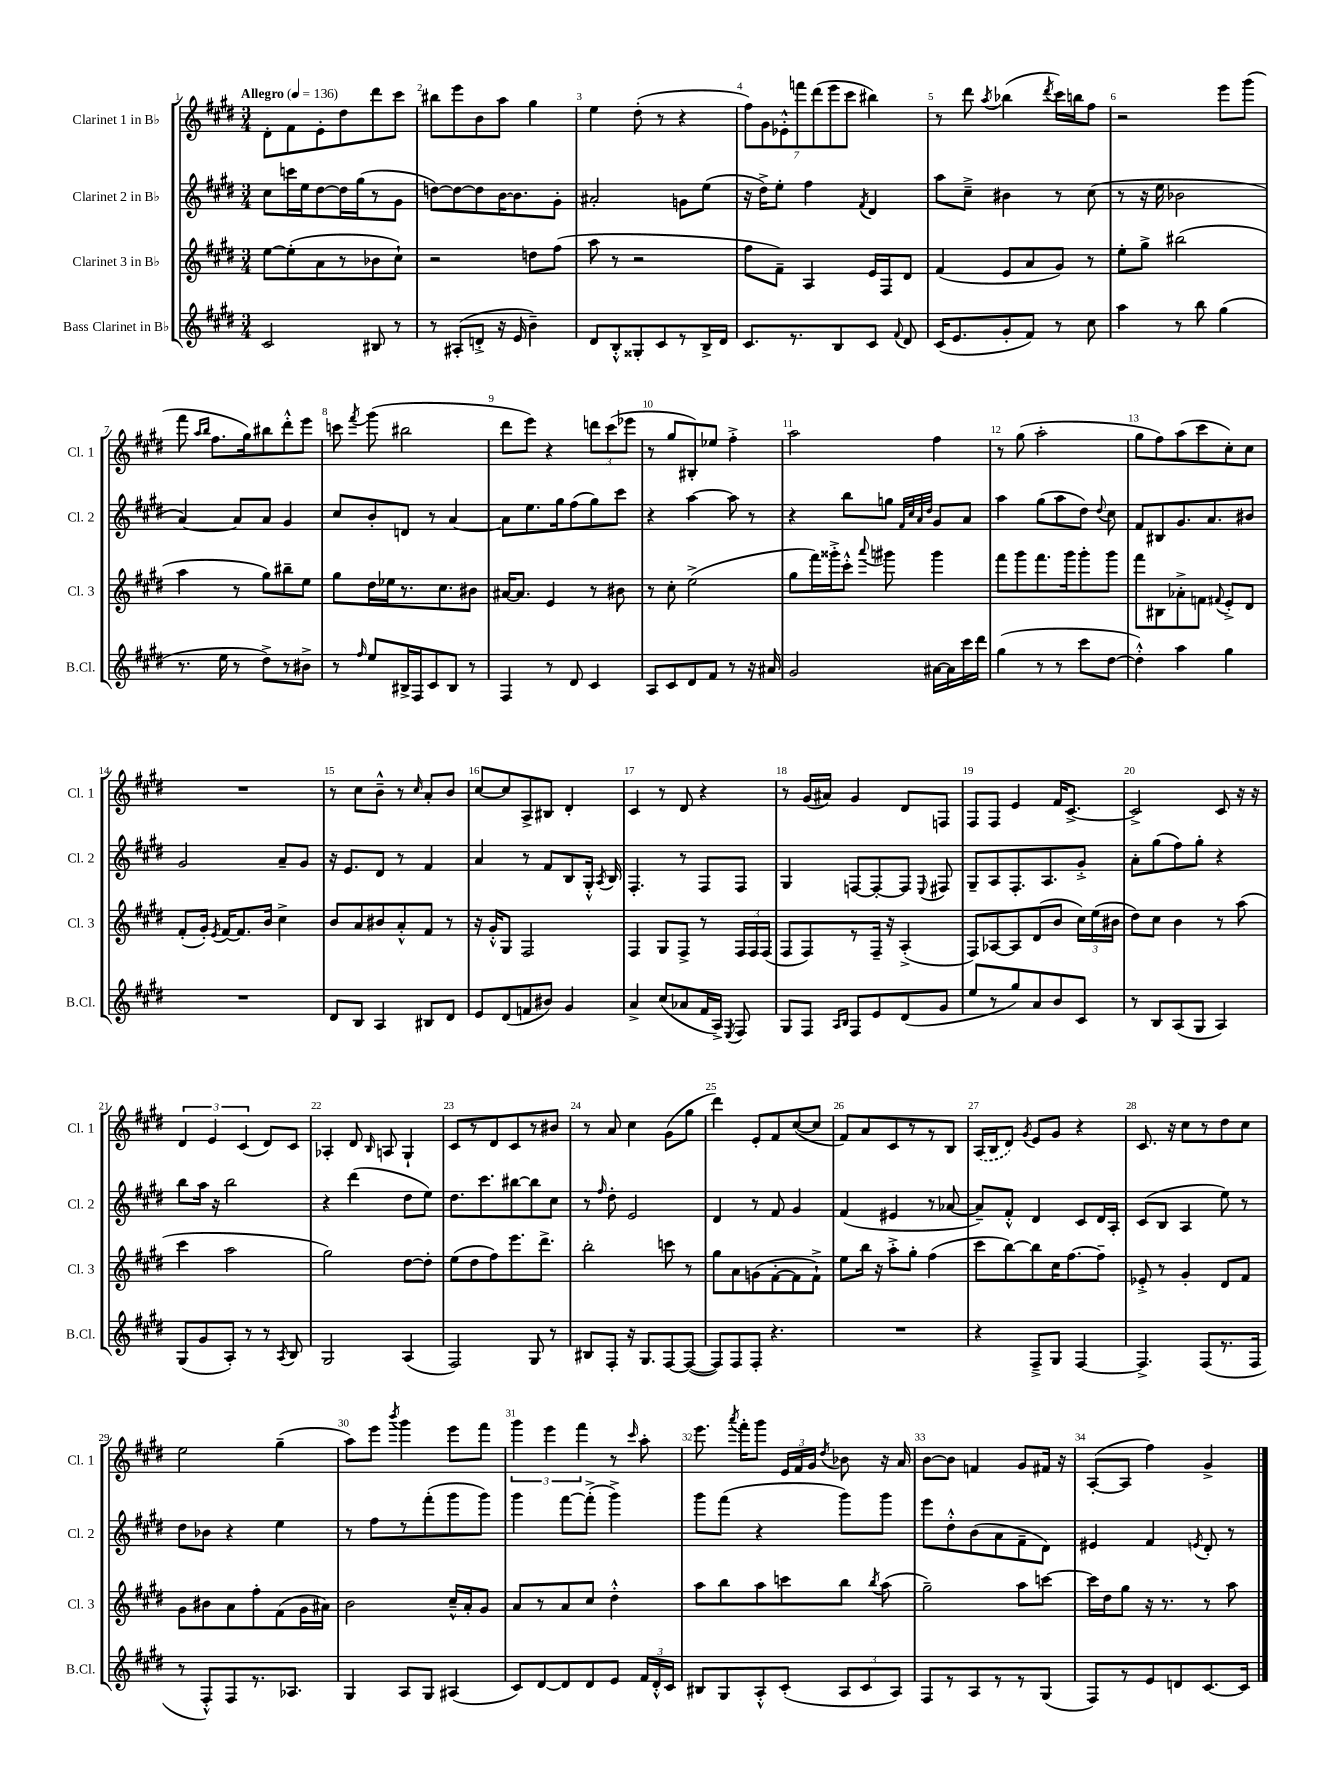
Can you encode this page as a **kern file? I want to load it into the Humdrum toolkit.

**kern	**kern	**kern	**kern
*staff4	*staff3	*staff2	*staff1
*clefG2	*clefG2	*clefG2	*clefG2
*k[f#c#g#d#]	*k[f#c#g#d#]	*k[f#c#g#d#]	*k[f#c#g#d#]
*M3/4	*M3/4	*M3/4	*M3/4
*MM136	*MM136	*MM136	*MM136
2c#/	[8ee\L	8cc#\L	8d#'\L
.	(8ee'\]	16ccc\L	8f#\
.	.	16ee\J	.
.	8a\	[8dd#\	8e'\
.	8r	16dd#\]L	8dd#\
.	.	(16gg#\J	.
8B#/	8b-\	8r	8ddd#\
8r	8cc#`\J)	8g#\J	8ccc#\J
=	=	=	=
8r	2r	[8dd\L)	8bb#\L
(8A#'/L	.	8dd\_	8eee\
8d'^/J	.	8dd\]	8b\
16r	.	[16b\K	8aa\J
16e/	.	8.b\]	.
4b~\)	8dd\L	.	4gg#\
.	(8ff#\J	8g#'\J	.
=	=	=	=
8d#/L	8aa\	2a#'/	4ee\
8B'^^/	8r	.	.
8G##'/	2r	.	(8dd#'\
8c#/	.	.	8r
8r	.	8g\L	4r
16B^/L	.	(8ee\J	.
16d#/JJ	.	.	.
=	=	=	=
8.c#/L	8ff#\L	16r	14ff#\L)
.	.	16dd#^\LK)	.
.	.	.	14g#\
.	8f#~\J)	8ee'\J	.
.	.	.	14e-'^^\
8.r	.	.	.
.	.	.	14fff\
.	4A/	4ff#\	.
.	.	.	(14ddd#\
.	.	.	14eee\
8B/	.	.	.
.	.	.	14ccc#\J
.	.	8qf#/	.
8c#/J	16e/LL	4d#/	4bb#\)
.	16F#/J	.	.
8qqf#/	.	.	.
8d#/	8d#/J	.	.
=	=	=	=
(16c#/LK	(4f#/	8aa\L	8r
8.e/	.	.	.
.	.	8cc#~^\J	8ddd#\
.	.	.	8qaa/
8g#'/	8e/L	4b#\	(4bb-\
8f#/J)	8a/	.	.
.	.	.	8qddd#/
8r	8g#/J)	8r	16ccc#\LL)
.	.	.	16bb\J
8cc#\	8r	(8cc#\	8ff#\J
=	=	=	=
4aa\	8ee'\L	8r	2r
.	8gg#^\J	16r	.
.	.	16ee\	.
8r	(2bb#\	2b-\	.
8bb\	.	.	.
(4gg#\	.	.	8eee\L
.	.	.	(8ggg#\J
=	=	=	=
8.r	4aa\	[4a/)	8fff#\
.	.	.	16qqaa/LL
.	.	.	16qqbb/JJ
.	.	.	8.ff#\L
16ee\	.	.	.
8r	8r	8a/]L	.
.	.	.	16gg#\k)
8dd#^\L)	8gg#\L)	8a/J	8bb#\
8r	8bb#~\	4g#/	8ddd#'^^\
8b#^\J	8ee\J	.	8eee\J
=	=	=	=
8r	8gg#\L	8cc#/L	8ccc\
16qqff#/	.	.	8qfff#/
8ee/L	16dd#\L	8b'/	(8ggg#\
.	16ee-\J	.	.
16B#^/L	8.r	8d/J	2bb#\
16F#/J	.	.	.
8c#/	.	8r	.
.	8.cc#\	.	.
8B#/J	.	[4a/	.
8r	8b#\J	.	.
=	=	=	=
4F#/	[16a#/LK	8a\]L	8ddd#\L
.	8.a#/]J	.	.
.	.	8.ee\	8eee\J)
8r	4e/	.	4r
.	.	16gg#\k	.
8d#/	.	(8ff#\	.
4c#/	8r	8gg#\)	12ddd\L
.	.	.	(12ccc#\
.	8b#\	8ccc#\J	.
.	.	.	12eee-\J
=	=	=	=
8A/L	8r	4r	8r
8c#/	8cc#'\	.	8gg#/L
8d#/	(2ee^\	[4aa\	8B#'/)
8f#/J	.	.	8ee-/J
8r	.	8aa\]	4ff#'^\
16r	.	8r	.
16a#/	.	.	.
=	=	=	=
2g#/	8gg#\L	4r	2aa\
.	16fff#\L)	.	.
.	16ggg##'^\J	.	.
.	8ccc#'^^\J	8bb\L	.
.	8qqaaa/	.	.
.	8ggg#\	8gg\J	.
.	.	32qqf#/LLL	.
.	.	32qqcc#/	.
.	.	32qqa/	.
.	.	32qqdd#/JJJ	.
[16a#\LL	4ggg#\	8g#/L	4ff#\
16a#\]	.	.	.
16ccc#\	.	8a/J	.
16ddd#\JJ	.	.	.
=	=	=	=
(4gg#\	8fff#\L	4aa\	8r
.	8ggg#\	.	(8gg#\
8r	8.fff#\	(8gg#\L	2aa'\
8r	.	8aa\	.
.	16ggg#\k	.	.
8ccc#\L	8ggg#'\	8dd#\J)	.
.	.	8qqdd#/	.
[8dd#\J	8ggg#\J	8cc#\	.
=	=	=	=
4dd#'^^\])	8fff#\L	8f#/L	8gg#\L
.	8B#\	8B#/	8ff#\)
4aa\	8a-'^\	8.g#/	(8aa\
.	8f\J	.	8ccc#\
.	.	8.a/	.
.	8qqf#/	.	.
4gg#\	8e'^/L	.	8cc#'\)
.	8d#/J	8b#/J	8cc#\J
=	=	=	=
2.r	(8f#'/L	2g#/	2.r
.	16g#'/Jk)	.	.
.	8qe/	.	.
.	[16f#/LK	.	.
.	8.f#/]	.	.
.	16b/Jk	.	.
.	4cc#^\	8a~/L	.
.	.	8g#/J	.
=	=	=	=
8d#/L	8b/L	16r	8r
.	.	8.e/L	.
8B/J	8a/	.	8cc#\L
4A/	8b#/	8d#/J	8b~^^\J
.	8a'^^/	8r	8r
.	.	.	16qqcc#/
8B#/L	8f#/J	4f#/	8a'/L
8d#/J	8r	.	8b/J
=	=	=	=
8e/L	16r	4a/	[8cc#/L
.	16g#'^^/LK	.	.
(8d#/	8G#/J	.	8cc#/]
8f/	2F#/	8r	8A^/
8b#/J)	.	8f#/L	8B#/J
4g#/	.	8B/	4d#'/
.	.	16G#'^^/Jk	.
.	.	8qA/	.
.	.	16B/	.
=	=	=	=
4a^/	4F#/	4.F#'/	4c#/
(8cc#/L	8G#/L	.	8r
8a-/	8F#^/J	8r	8d#/
16f#/L	8r	8F#/L	4r
16A^/JJ)	.	.	.
8qE/	.	.	.
8F#/	24F#/LL	8F#/J	.
.	24F#/	.	.
.	(24F#/JJ	.	.
=	=	=	=
8G#/L	8F#/L	4G#/	8r
8F#/J	8F#/)	.	(16g#/LL
.	.	.	16a#/JJ)
16qqA/LL	.	.	.
16qqB/JJ	.	.	.
8F#/L	8r	[8F/L	4g#/
8e/	16F#~/Jk	8F'/_	.
.	16r	.	.
(8d#/	(4A'^/	8F/]J	8d#/L
.	.	8qqE/	.
8g#/J	.	8F#/	8F/J
=	=	=	=
8ee/L	8F#/L)	8G#~/L	8F#/L
8r	[8A-/	8A/	8F#/J
8gg#/)	8A-/]	8.F#'/	4e/
8a/	(8d#/	.	.
.	.	8.A/	.
8b/	8b/J	.	16f#/LK
.	.	.	[8.c#^/J
8c#/J	24cc#\LL)	8g#'^/J	.
.	(24ee\	.	.
.	24b#\JJ	.	.
=	=	=	=
8r	8dd#\L)	8a'\L	2c#^/]
8B/L	8cc#\J	(8gg#\	.
(8A/	4b\	8ff#\)	.
8G#/J	.	8gg#'\J	.
4A/)	8r	4r	8c#/
.	(8aa\	.	16r
.	.	.	16r
=	=	=	=
(8G#/L	4ccc#\	8bb\L	6d#/
8g#/	.	16aa\Jk	.
.	.	.	6e/
.	.	16r	.
8A'/J)	2aa\	2bb\	.
.	.	.	(6c#/
8r	.	.	.
8r	.	.	8d#/L)
8qA/	.	.	.
8B/	.	.	8c#/J
=	=	=	=
2G#/	2gg#\)	4r	4A-'/
.	.	(4ddd#\	8d#/
.	.	.	16qqB/
.	.	.	8A/
(4A/	[8dd#\L	8dd#\L	4G#`/
.	8dd#'\]J	8ee\J)	.
=	=	=	=
2F#/)	(8ee\L	8.dd#\L	8c#/L
.	8dd#\	.	8r
.	.	8.ccc#\	.
.	8ff#\)	.	8d#/
.	8.eee\	[8bb#\	8c#/
8G#/	.	8bb#\]	8r
.	8.ddd#^\J	.	.
8r	.	8cc#\J	8b#/J
=	=	=	=
8B#/L	2bb'\	8r	8r
.	.	16qqff#/	.
8F#'/J	.	8dd#'\	8a/
16r	.	2e/	4cc#\
8.G#/L	.	.	.
[8F#/	8ccc\	.	(8g#\L
(8F#/_J	8r	.	8gg#\J
=	=	=	=
8F#/]L)	8gg#\L	4d#/	4ddd#\)
8F#/	8a\	.	.
8F#'/J	(8g\	8r	8e'/L
4.r	[8f#'\	8f#/	8f#/
.	8f#\]	4g#/	([8cc#/
.	8f#`^\J)	.	8cc#/]J
=	=	=	=
2.r	8ee\L	(4f#/	8f#/L)
.	16bb\Jk	.	8a/
.	16r	.	.
.	8aa'^\L	4e#/	8c#/
.	8gg#'\J	.	8r
.	(4ff#\	8r	8r
.	.	[8a-/	8B/J
=	=	=	=
4r	8ccc#\L	8a-~/]L)	(16A/LL
.	.	.	16B/J
.	[8bb\)	8f#'^^/J	8d#/J)
.	.	.	8qg#/
8F#~^/L	8bb\]	4d#/	8e/L
8G#/J	16cc#\K	.	8g#/J
.	[8.ff#\	.	.
[4F#/	.	8c#/L	4r
.	8ff#~\]J	16d#/L	.
.	.	16A'/JJ	.
=	=	=	=
4.F#^/]	8e-'^/	(8c#/L	8.c#/
.	8r	8B/J	.
.	.	.	16r
.	4g#'/	4A/	8cc#\L
(8F#/L	.	.	8r
8.r	8d#/L	8ee\)	8dd#\
.	8f#/J	8r	8cc#\J
16F#/Jk	.	.	.
=	=	=	=
8r	8g#\L	8dd#\L	2ee\
8F#'^^/L)	8b#\	8b-\J	.
8F#/	8a\	4r	.
8.r	8ff#'\	.	.
.	(8f#\	4ee\	(4gg#~\
8.A-/J	.	.	.
.	16g#\L	.	.
.	16a#\JJ)	.	.
=	=	=	=
4G#/	2b\	8r	8aa\L)
.	.	8ff#\L	8eee\J
.	.	.	8qbbb/
8A/L	.	8r	4ggg#\
8G#/J	.	(8fff#'\	.
(4A#/	16cc#~^^/LL	8ggg#\	8eee\L
.	16a'/J	.	.
.	8g#/J	8ggg#\J)	8fff#\J
=	=	=	=
8c#/L)	8a/L	4ggg#\	6ggg#\
[8d#/	8r	.	.
.	.	.	6eee\
8d#/]	8a/	[8fff#\L	.
.	.	.	6fff#\
8d#/	8cc#/J	(8fff#'^\]J	.
8e/J	4dd#'^^\	4ggg#^\)	8r
.	.	.	16qqccc#/
24f#/LL	.	.	8aa'\
24d#'^^/	.	.	.
24c#/JJ	.	.	.
=	=	=	=
8B#/L	8aa\L	8ggg#\L	8.eee\
8G#/	8bb\	(8fff#\J	.
.	.	.	8qaaa/
.	.	.	16fff#'\LK
8A'^^/	8aa\	4r	8ggg#\J
(8c#'/J	8ccc\	.	24e/LL
.	.	.	24f#/
.	.	.	24g#/JJ
.	.	.	8qdd#/
12A/L	8bb\J	8ggg#\L)	8b-\
12c#/	.	.	.
.	8qbb/	.	.
.	(8aa\	8ggg#\J	16r
12A/J)	.	.	.
.	.	.	16a/
=	=	=	=
8F#/L	2gg#~\)	8eee\L	[8b\L
8r	.	8dd#'^^\	8b\]J
8A/	.	(8b\	4f/
8r	.	8a\	.
8r	8aa\L	8f#~\	8g#/L
(8G#/J	[8ccc\J	8d#\J)	16f#/Jk
.	.	.	16r
=	=	=	=
8F#/L)	16ccc\]LL	4e#/	([8A'/L
.	16dd#\J	.	.
8r	8gg#\J	.	8A/]J
8e/	16r	4f#/	4ff#\)
.	8.r	.	.
8d/	.	.	.
.	.	8qe/	.
[8.c#/	8r	8d#'/	4g#^/
.	8aa\	8r	.
16c#/]Jk	.	.	.
==	==	==	==
*-	*-	*-	*-
